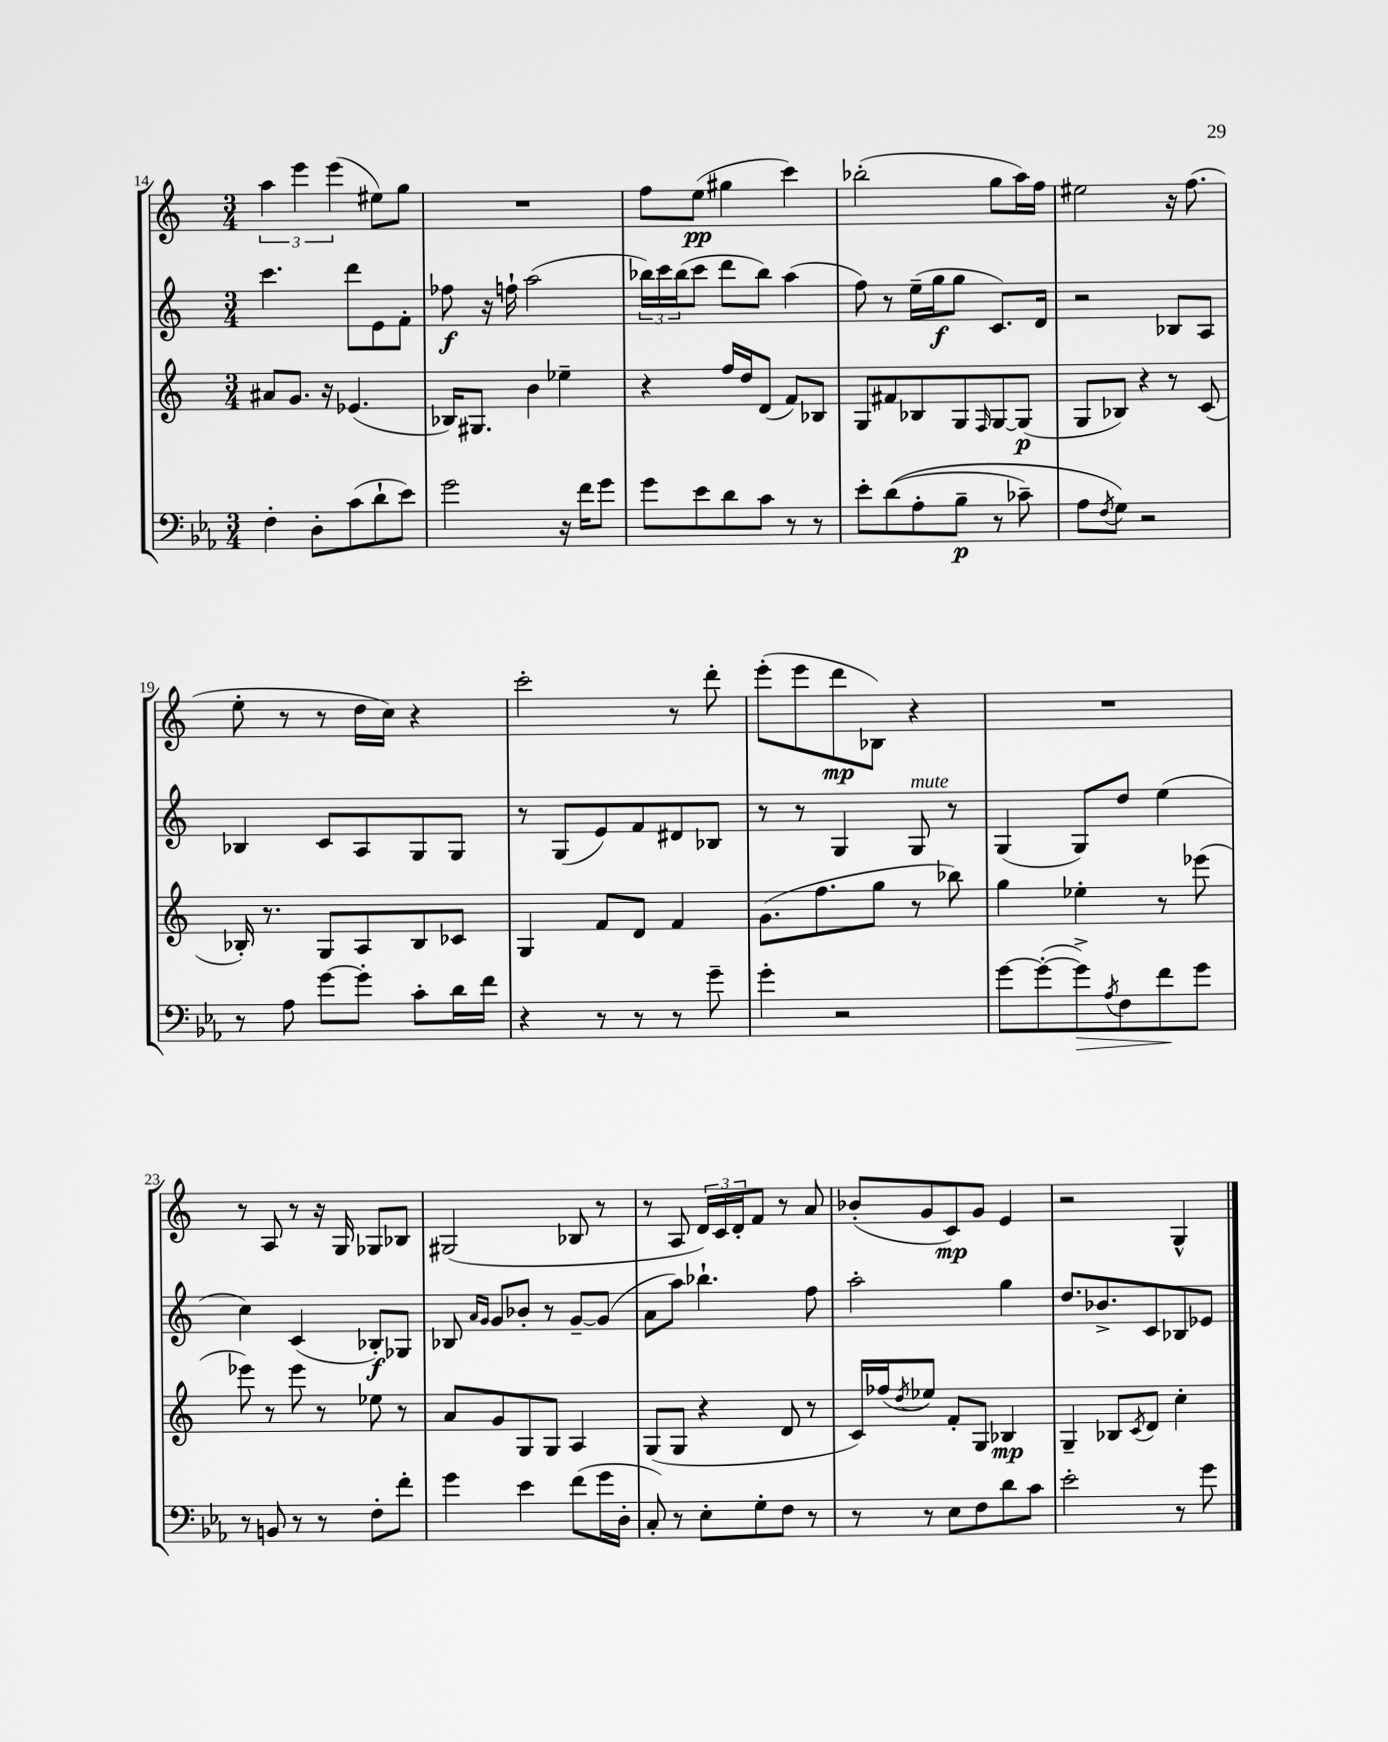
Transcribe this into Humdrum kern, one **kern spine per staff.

**kern	**kern	**kern	**kern
*staff4	*staff3	*staff2	*staff1
*clefF4	*clefG2	*clefG2	*clefG2
*k[b-e-a-]	*k[]	*k[]	*k[]
*M3/4	*M3/4	*M3/4	*M3/4
4F'	8a#	4.ccc	6aa
.	8.g	.	.
.	.	.	6eee
8D'	.	.	.
.	16r	.	.
.	.	.	(6eee
(8c	(4.e-	8ddd	.
8d`	.	8e	8ee#)
8e-)	.	8f'	8gg
=	=	=	=
2g	16B-)	8ff-	2.r
.	8.G#	.	.
.	.	16r	.
.	.	16ff`	.
.	4b	(2aa	.
16r	4ee-~	.	.
16f	.	.	.
8g	.	.	.
=	=	=	=
8g	4r	24bb-)	8ff
.	.	24ccc	.
.	.	(24bb-	.
8e-	.	8ccc	(8ee
8d	16ff	8ddd	4gg#
.	16dd	.	.
8c	(8d	8bb-)	.
8r	8f)	(4aa	4ccc)
8r	8B-	.	.
=	=	=	=
8e-'	8G	8ff)	(2bb-'
&((8d	8f#	8r	.
8A-'	8B-	(16ee~	.
.	.	16gg	.
8B-~	8G	8gg	.
.	16qqF	.	.
8r	[8G	8.c)	8gg
8c-~)	(8G]	.	16aa)
.	.	16d	16ff
=	=	=	=
8A-	8G	2r	2ee#
8qF	.	.	.
8G&)	8B-)	.	.
2r	4r	.	.
.	8r	8B-	16r
.	.	.	(8.ff
.	(8c	8A	.
=	=	=	=
8r	16B-')	4B-	8ee'
.	8.r	.	.
8A-	.	.	8r
[8g	8G	8c	8r
8g']	8A	8A	16dd
.	.	.	16cc)
8c'	8B-	8G	4r
16d	8c-	8G	.
16f	.	.	.
=	=	=	=
4r	4G	8r	2ccc'
.	.	(8G	.
8r	8f	8e)	.
8r	8d	8f	.
8r	4f	8d#	8r
8g~	.	8B-	8ddd'
=	=	=	=
4g'	(8.g	8r	(8eee'
.	.	8r	8eee
.	8.ff	.	.
2r	.	4G	8ddd
.	8gg	.	8B-)
.	8r	8G	4r
.	8bb-)	8r	.
=	=	=	=
[8g	4gg	(4G	2.r
(8g'_	.	.	.
8g^])	4ee-'	8G)	.
8qA-	.	.	.
8F	.	8dd	.
8f	8r	(4ee	.
8g	(8eee-	.	.
=	=	=	=
8r	8eee-)	4cc)	8r
8BB	8r	.	8A
8r	8eee-	(4c	8r
8r	8r	.	16r
.	.	.	16G
8F'	8ee-	8B-')	8G-
8f'	8r	8G-	8B-
=	=	=	=
4g	8a	8B-	(2G#
.	.	16qqa	.
.	.	16qqg	.
.	8g	8g	.
4e-	8G	8b-'	.
.	8G	8r	.
(8f	4A	[8g~	8B-
16g	.	(8g]	8r
16D'	.	.	.
=	=	=	=
8C')	(8G	8a	8r
8r	8G	8aa)	8A
8E-'	4r	4.bb-`	24d)
.	.	.	24c
.	.	.	24d'
8G'	.	.	8f
8F	8d	.	8r
8r	8r	8ff	8a
=	=	=	=
8r	16c)	2aa'	(8b-'
.	(16ff-	.	.
.	8qdd	.	.
8r	8ee-)	.	8g
8E-	8f'	.	8c)
8F	8G	.	8g
8d	4B-	4gg	4e
8c	.	.	.
=	=	=	=
2e-'	4G~	8.dd	2r
.	.	8.b-^	.
.	8B-	.	.
.	8qc	.	.
.	8d	8c	.
8r	4cc'	8B-	4G^^
8g	.	8e-	.
==	==	==	==
*-	*-	*-	*-
